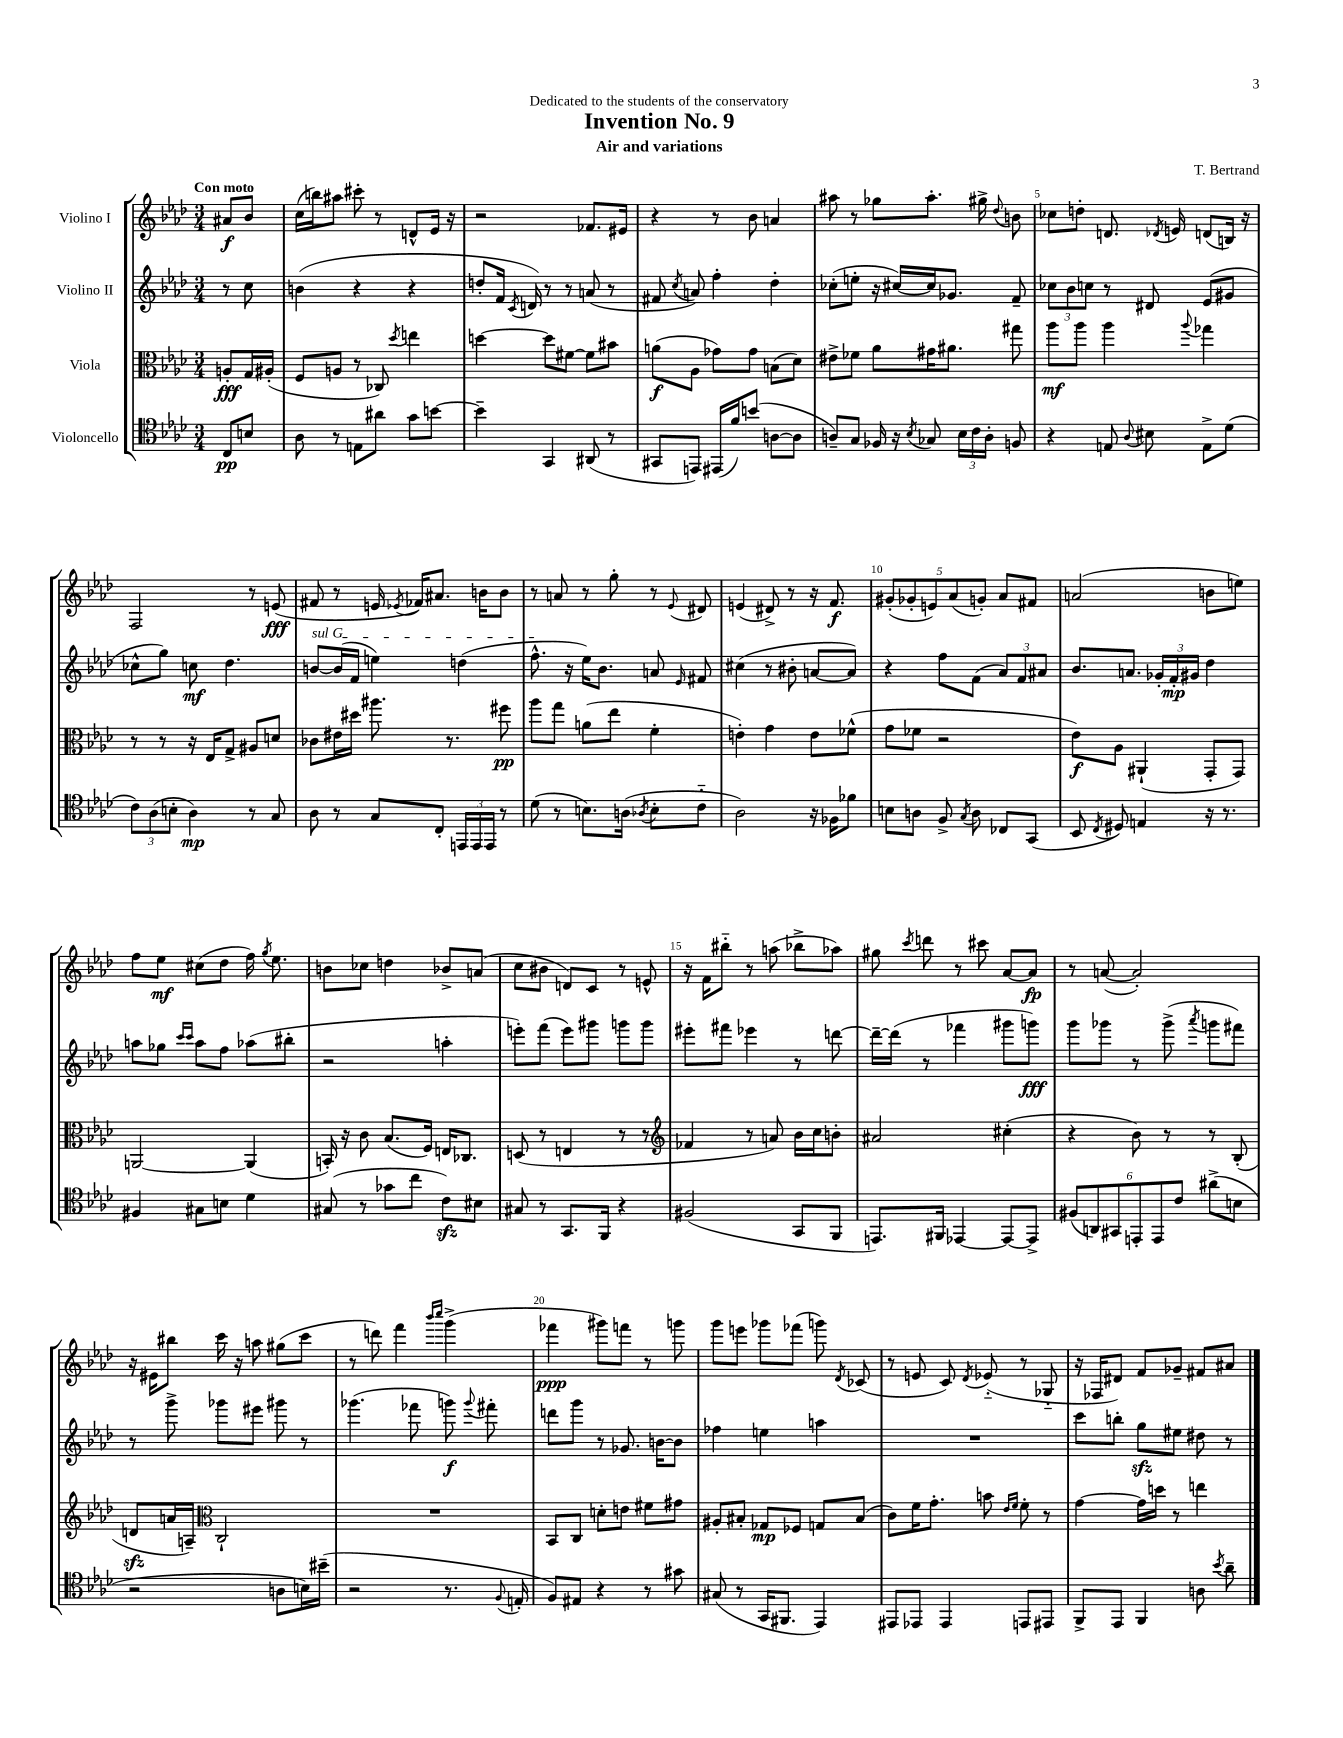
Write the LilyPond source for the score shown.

\header { title = "Invention No. 9" composer = "T. Bertrand" subtitle = "Air and variations" dedication = "Dedicated to the students of the conservatory" }
<<
\new StaffGroup <<
\new Staff = "s0" \with { instrumentName = "Violino I" } {
    \clef treble \key aes \major \numericTimeSignature \time 3/4 \partial 4 \tempo "Con moto"
    \autoBeamOff ais'8[\f bes'8] |
    c''16[( b''16) ais''8] cis'''8-. r8 d'8[-^ ees'16] r16 |
    r2 fes'8.[ eis'16] |
    r4 r8 bes'8 a'4 |
    ais''8 r8 ges''8[ ais''8.]-. gis''16-> \appoggiatura { des''8 } b'8 |
    ces''8[ d''8]-. d'8. \acciaccatura { des'8 } e'16 d'8[( b16]) r16 |
    f2 r8 e'8\fff( |
    fis'8 r8 e'16 \acciaccatura { ees'8 } fes'16[) ais'8.] b'16[ b'8] |
    r8 a'8 r8 g''8-. r8 \appoggiatura { ees'8 } dis'8 |
    e'4( dis'8->) r8 r16 f'8.\f |
    \tuplet 5/4 { gis'8[-.( ges'8-. e'8) aes'8( g'8]-.) } aes'8[ fis'8] |
    a'2( b'8[ e''8]) |
    f''8[ ees''8]\mf cis''8[( des''8] f''16) \acciaccatura { g''8 } ees''8. |
    b'8[ ces''8] d''4 bes'8[-> a'8]( |
    c''8[ bis'8] d'8[) c'8] r8 e'8-^ |
    r16 f'16[ bis''8]-_ r8 a''8( bes''8[-> aes''8]) |
    gis''8 \acciaccatura { c'''8 } d'''8 r8 cis'''8 aes'8[~ aes'8]\fp |
    r8 a'8~( a'2-.) |
    r16 eis'16[ bis''8] c'''16 r16 a''8 gis''8[( c'''8] |
    r8 d'''8) f'''4 \grace { bes'''16[ c''''16] } g'''4->( |
    fes'''4\ppp gis'''8[) f'''8] r8 g'''8 |
    g'''8[ e'''8] ges'''8[ fes'''8]( g'''8) \acciaccatura { des'8 } ces'8( |
    r8 e'8 c'8) \acciaccatura { des'8 } ees'8-_( r8 ges8-_ |
    r16 fes16[ dis'8]) f'8[ ges'8]-- fis'8[ ais'8] \bar "|." |
}
\new Staff = "s1" \with { instrumentName = "Violino II" } {
    \clef treble \key aes \major \numericTimeSignature \time 3/4 \partial 4
    \autoBeamOff r8 c''8 |
    b'4( r4 r4 |
    d''8[-. f'16] \acciaccatura { c'8 } d'16) r8 r8 a'8( r8 |
    fis'8 \acciaccatura { c''8 } a'8) f''4-. des''4-. |
    ces''8[-.( e''8]-. r16 cis''16[~) cis''16 ges'8.] f'8-- |
    \tuplet 3/2 { ces''8[ bes'8 c''8] } r8 dis'8 ees'8[( gis'8] |
    ces''8[-^ g''8]) c''8\mf des''4. |
    \once \override TextSpanner.bound-details.left.text = \markup { \italic "sul G" } b'8[~\startTextSpan b'16( f'16] e''4) d''4( |
    f''8.-^\stopTextSpan r16 ees''16[) bes'8.] a'8 \grace { ees'16 } fis'8 |
    cis''4( r8 bis'8-. a'8[~ a'8]) |
    r4 f''8[ f'8]( \tuplet 3/2 { aes'8[) f'8 ais'8] } |
    bes'8.[ a'8.] \tuplet 3/2 { ges'16[-. f'16-.\mp gis'16] } des''4 |
    a''8[ ges''8] \grace { c'''16[ c'''16] } a''8[ f''8] aes''8[( bis''8]-. |
    r2 a''4-. |
    e'''8[-.) f'''8]( e'''8[) gis'''8] g'''8[ g'''8] |
    eis'''8[-. fis'''8] ees'''4 r8 d'''8~ |
    d'''16[~-- d'''16]( r8 fes'''4 gis'''8[ g'''8]\fff) |
    g'''8[ ges'''8] r8 ges'''8->( \acciaccatura { aes'''8 } g'''8[ fis'''8]) |
    r8 g'''8-> ges'''8[ eis'''8] gis'''8 r8 |
    ges'''4.( fes'''8 g'''8\f) \appoggiatura { g'''8 } fis'''8-. |
    d'''8[ g'''8] r8 ges'8. b'16[~ b'8] |
    fes''4 e''4 a''4 |
    R2. |
    c'''8[ b''8]-. g''8[\sfz eis''8] dis''8 r8 \bar "|." |
}
\new Staff = "s2" \with { instrumentName = "Viola" } {
    \clef alto \key aes \major \numericTimeSignature \time 3/4 \partial 4
    \autoBeamOff a8[-.\fff g16 ais16]-.( |
    f8[ a8] r8 ces8) \acciaccatura { des''8 } e''4 |
    d''4~ d''8[ fis'8]~ fis'8[ bis'8] |
    a'8[\f( aes8] ges'8[) ges'8] b8[( des'8]) |
    eis'8[-> fes'8] aes'8[ gis'16 ais'8.] gis''8 |
    aes''8[\mf aes''8] aes''4 \appoggiatura { aes''8 } ges''4 |
    r8 r8 r16 ees16[ g8]-> ais8[ d'8] |
    ces'8[ eis'16 dis''16] ais''8. r8. fis''8\pp |
    aes''8[ g''8] a'8[( ees''8] f'4-. |
    e'4-.) g'4 e'8[ fes'8]-^( |
    g'8[ fes'8] r2 |
    ees'8[\f) aes8] ais,4-!( g,8[-. g,8]) |
    a,2~ a,4( |
    b,16-.) r16 c'8 bes8.[( f16]) e16[ ces8.] |
    d8( r8 e4 r8 r8 |
    \clef treble fes'4 r8 a'8) bes'16[ c''16 b'8]-. |
    ais'2 cis''4-.( |
    r4 bes'8) r8 r8 bes8-.( |
    d'8[\sfz a'16 a16]--) \clef alto c2-! |
    R2. |
    bes,8[ c8] d'8[-. e'8] fis'8[ gis'8] |
    ais8[-. bis8]-. ges8[\mp fes8] g8[ bis8]( |
    c'8[) f'16 g'8.]-. b'8 \grace { ees'16[ f'16] } f'8-. r8 |
    g'4~ g'16[ d''16] r8 e''4 \bar "|." |
}
\new Staff = "s3" \with { instrumentName = "Violoncello" } {
    \clef tenor \key aes \major \numericTimeSignature \time 3/4 \partial 4
    \autoBeamOff c8[\pp b8] |
    aes8 r8 e8[ ais'8] g'8[ b'8]~ |
    b'4-- g,4 ais,8( r8 |
    gis,8[ e,8]) eis,16[( f'16) b'8]( a8[~ a8] |
    a8[--) g8] fes16 r16 \acciaccatura { bes8 } ges8 \tuplet 3/2 { bes16[ c'16 a16]-. } f8 |
    r4 e8 \appoggiatura { aes8 } bis8 e8[-> des'8]( |
    \tuplet 3/2 { c'8[) aes8( b8]-. } aes4\mp) r8 g8 |
    aes8 r8 g8[ c8]-. \tuplet 3/2 { e,16[ e,16 e,16] } r8 |
    des'8( r8 b8.[) a16]( \acciaccatura { aes8 } b8[-. c'8]-_ |
    aes2) r16 fes16[ fes'8] |
    b8[ a8] f8-> \acciaccatura { g8 } a8 ces8[ g,8]( |
    bes,8 \acciaccatura { c8 } dis8) e4 r16 r8. |
    fis4 gis8[ b8] des'4 |
    gis8( r8 ges'8[ c''8] c'8[\sfz) bis8] |
    gis8 r8 g,8.[ f,16] r4 |
    fis2( g,8[ f,8] |
    e,8.[) fis,16] ees,4~ ees,8[~ ees,8]-> |
    \tuplet 6/4 { fis8[( a,8) gis,8 e,8-. e,8 c'8] } ais'8[->( b8] |
    r2 a8[ b16) bis'16]--( |
    r2 r8. \appoggiatura { f8 } e16-. |
    f8[) eis8] r4 r8 gis'8 |
    gis8( r8 g,16[ fis,8.] ees,4) |
    eis,8[ ees,8] ees,4 e,8[ eis,8] |
    f,8[-> ees,8] f,4 a8 \acciaccatura { bes'8 } aes'8-- \bar "|." |
}
>>
>>
\layout { \context { \Score \override BarNumber.break-visibility = ##(#f #t #t) barNumberVisibility = #(every-nth-bar-number-visible 5) } }
